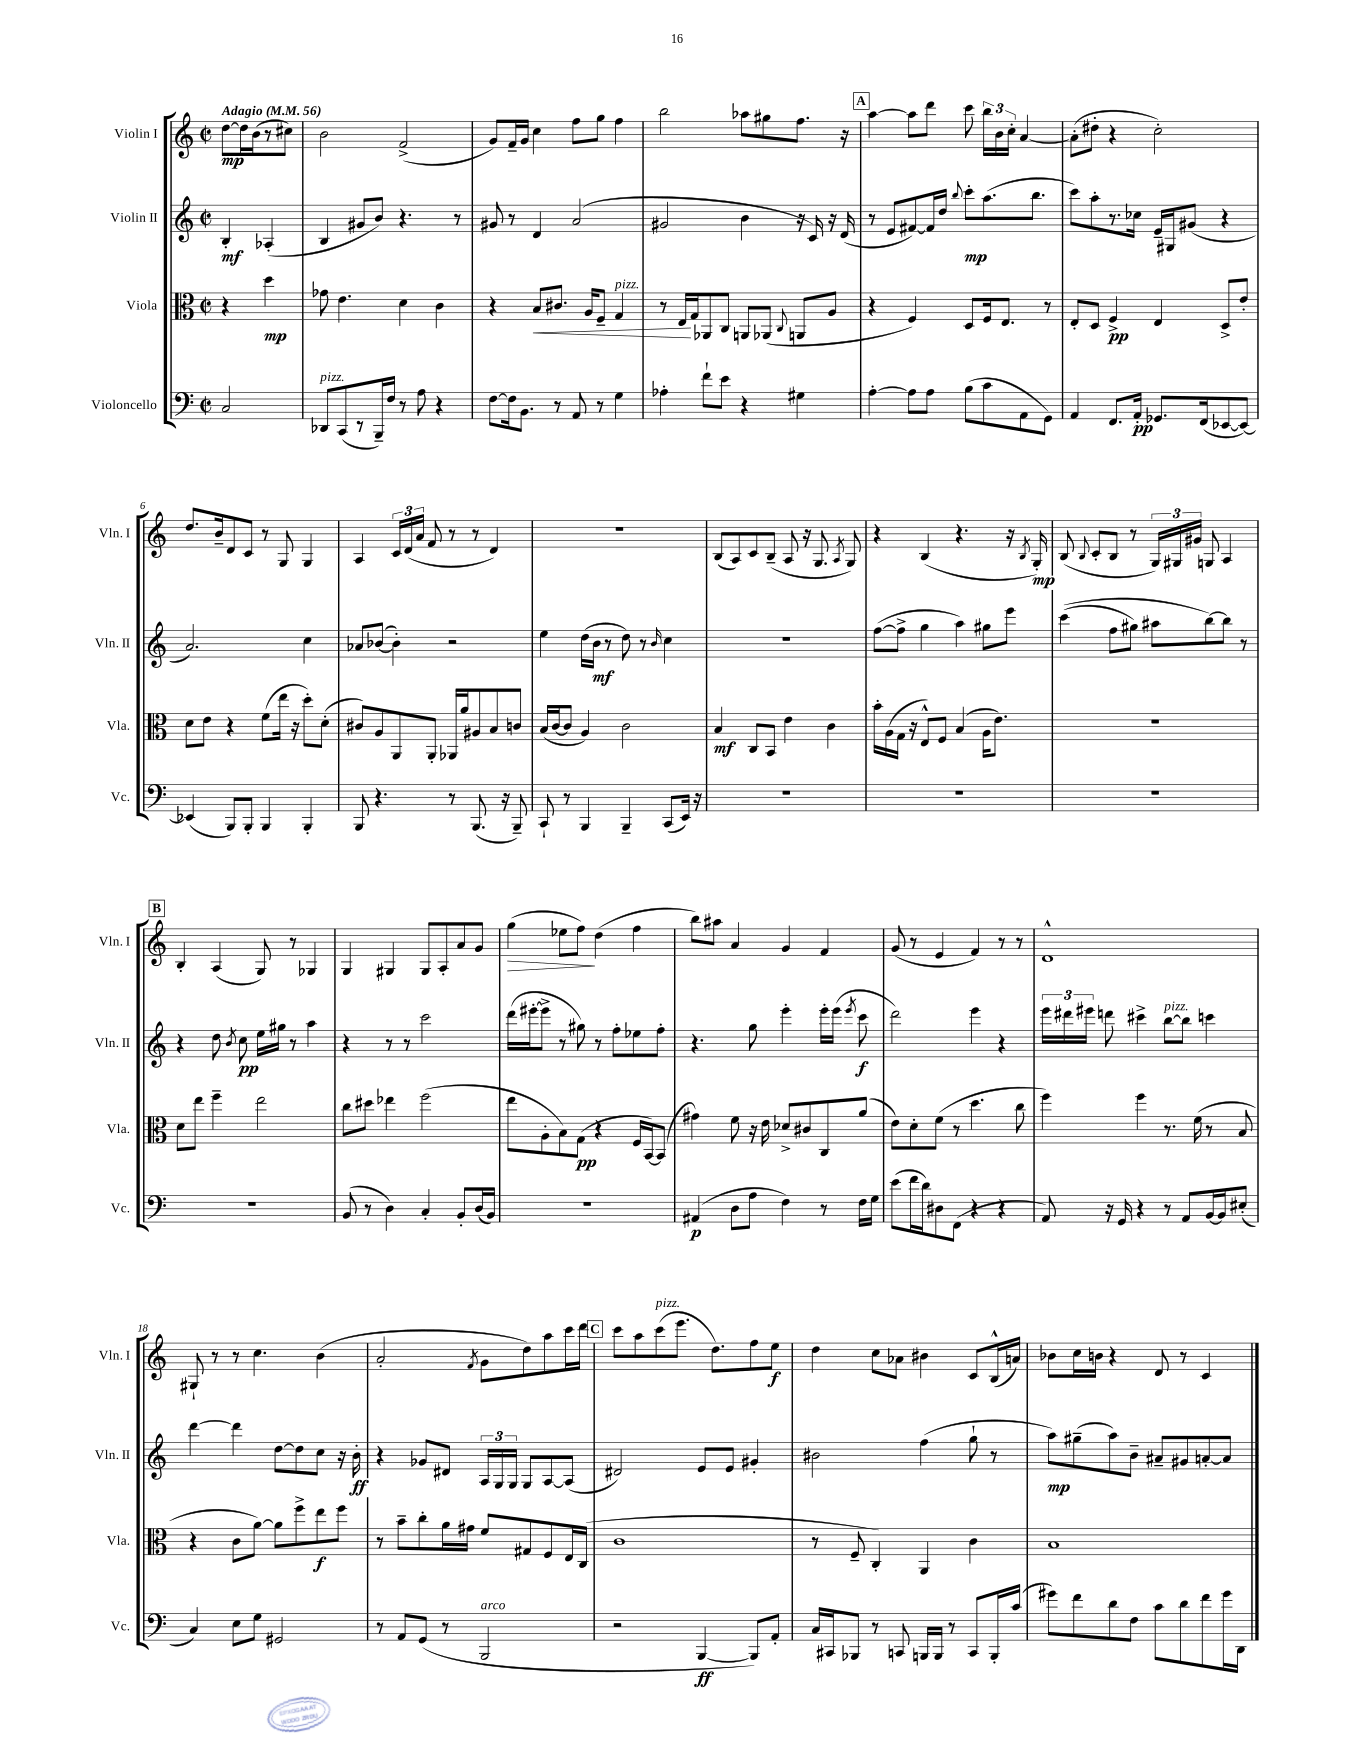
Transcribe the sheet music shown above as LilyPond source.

<<
\new StaffGroup <<
\new Staff = "s0" \with { instrumentName = "Violin I" shortInstrumentName = "Vln. I" } {
    \clef treble \key c \major \defaultTimeSignature \time 2/2 \partial 2 \tempo "Adagio" 4 = 56
    \autoBeamOff d''8[~\mp d''16 b'16( r8 cis''8]) |
    b'2 f'2->( |
    g'8[) f'16-- g'16] c''4 f''8[ g''8] f''4 |
    b''2 aes''8[ gis''8 f''8.] r16 |
    \mark \markup { \box "A" } a''4~ a''8[ d'''8] c'''8 \tuplet 3/2 { b''16[ b'16 c''16]-. } a'4~ |
    a'8[-.( dis''8]-. r4 c''2-.) |
    d''8.[ b'16-- d'8 c'8] r8 g8 g4 |
    a4 \tuplet 3/2 { c'16[ d'16( a'16] } f'8 r8 r8 d'4) |
    R1 |
    b8[( a8) c'8 b8]--( a8 r16 g8. \acciaccatura { a8 } g8) |
    r4 b4( r4. r16 \acciaccatura { b8 } g16-.\mp) |
    b8( \appoggiatura { b8 } c'8[-. b8] r8 \tuplet 3/2 { g16[) gis16 gis'16] } g8 a4 |
    \mark \markup { \box "B" } b4-. a4( g8) r8 ges4 |
    g4 gis4 gis8[ a8-. a'8 g'8] |
    g''4\>( ees''8[ f''8]\!) d''4( f''4 |
    b''8[) ais''8] a'4 g'4 f'4 |
    g'8( r8 e'4 f'4) r8 r8 |
    d'1-^ |
    gis8-! r8 r8 c''4. b'4( |
    a'2-. \acciaccatura { f'8 } g'8[ d''8) a''8 c'''16 d'''16] |
    \mark \markup { \box "C" } c'''8[ a''8 c'''8^\markup { \italic "pizz." }( e'''8.] d''8.[) f''8 e''8]\f |
    d''4 c''8[ aes'8] bis'4 c'8[ b16-^( a'16]) |
    bes'8[ c''16 b'16] r4 d'8 r8 c'4 \bar "|." |
}
\new Staff = "s1" \with { instrumentName = "Violin II" shortInstrumentName = "Vln. II" } {
    \clef treble \key c \major \defaultTimeSignature \time 2/2 \partial 2
    \autoBeamOff b4-.\mf aes4-.( |
    b4 gis'8[ b'8]) r4. r8 |
    gis'8 r8 d'4 a'2( |
    gis'2 b'4 r16 c'16) r16 d'16( |
    \mark \markup { \box "A" } r8 e'8[ fis'8~) fis'16 d''16] \appoggiatura { b''8 } c'''8[-.\mp a''8.( b''8.] |
    c'''8[) a''8-. r8. ces''16] e'16[-- gis16 gis'8]( r4 |
    a'2.) c''4 |
    aes'8[ bes'8]~( bes'4-.) r2 |
    e''4 d''16[( b'16]\mf r8 d''8) r8 \grace { b'16 } c''4 |
    r1 |
    f''8[~( f''8]-> g''4 a''4) gis''8[ e'''8] |
    c'''4(\( f''8[ gis''8]) ais''8[ b''8~\) b''8] r8 |
    \mark \markup { \box "B" } r4 d''8 \acciaccatura { b'8 } c''8\pp e''16[ gis''16] r8 a''4 |
    r4 r8 r8 c'''2 |
    d'''16[( eis'''16~-. eis'''8]-> r8 gis''8) r8 f''8[-. ees''8 f''8]-. |
    r4. g''8 e'''4-. e'''16[-. e'''16]( \acciaccatura { e'''8 } c'''8\f |
    d'''2) e'''4 r4 |
    \tuplet 3/2 { e'''16[ dis'''16 eis'''16] } d'''8 cis'''4-> b''8[~^\markup { \italic "pizz." } b''8] c'''4 |
    d'''4~ d'''4 d''8[~ d''8 c''8] r16 b'16-.\ff |
    r4 ges'8[ dis'8] \tuplet 3/2 { a16[ g16 g16] } g8[ a8~ a8]( |
    \mark \markup { \box "C" } dis'2) e'8[ e'8] gis'4-. |
    bis'2 f''4( g''8-! r8 |
    a''8[\mp) gis''8--( a''8) b'8]-- ais'8[-- gis'8 a'8~-. a'8] \bar "|." |
}
\new Staff = "s2" \with { instrumentName = "Viola" shortInstrumentName = "Vla." } {
    \clef alto \key c \major \defaultTimeSignature \time 2/2 \partial 2
    \autoBeamOff r4 d''4\mp |
    ges'8 e'4. d'4 c'4 |
    r4 b8[\< cis'8.] a16[ f8]-- g4^\markup { \italic "pizz." } |
    r8 e16[\! g16 aes,8 c8] a,8[ aes,8]( \appoggiatura { c8 } a,8[ a8] |
    \mark \markup { \box "A" } r4 f4) d8[ f16 e8.] r8 |
    e8[-. d8] f4->\pp e4 d8[-> e'8]-. |
    d'8[ e'8] r4 f'8[( e''16] r16 d''8[-.) d'8]-.( |
    cis'8[) a8 a,8 a,8]-. aes,16[ a'16 ais8 b8 c'8] |
    b16[( c'16~ c'8] a4) c'2 |
    b4\mf c8[ b,8] e'4 c'4 |
    b'16[-. a16( g16] r16 e8[-^) f8] b4( a16[ e'8.]) |
    R1 |
    \mark \markup { \box "B" } d'8[ e''8] f''4-- e''2 |
    c''8[ dis''8] ees''4 f''2( |
    e''8[ a8-. b8) g8]\pp( r4 f16[ b,16~) b,8]( |
    gis'4) f'8 r16 e'16 des'8[-> cis'8 c8 a'8]( |
    e'8[) d'8-. f'8]( r8 d''4. c''8 |
    f''4) f''4 r8. f'16( r8 b8 |
    r4 c'8[ a'8]~) a'8[ f''8-> e''8\f f''8] |
    r8 b'8[-- c''8-. a'16 gis'16] f'8[ gis8 f8 e16 c16]( |
    \mark \markup { \box "C" } c'1 |
    r8 f8-- c4-.) a,4 c'4 |
    b1 \bar "|." |
}
\new Staff = "s3" \with { instrumentName = "Violoncello" shortInstrumentName = "Vc." } {
    \clef bass \key c \major \defaultTimeSignature \time 2/2 \partial 2
    \autoBeamOff c2 |
    des,8[^\markup { \italic "pizz." } c,8( r8 b,,16--) f16] r8 a8 r4 |
    f8[~ f16 b,8.] r8 a,8 r8 g4 |
    aes4-. f'8[-! e'8] r4 gis4 |
    \mark \markup { \box "A" } a4~-. a8[ a8] b8[( c'8 a,8 g,8]) |
    a,4 f,8.[ a,16]-.\pp ges,8.[ f,16( ees,8~ ees,8]~) |
    ees,4( b,,8[) b,,8]-. b,,4 b,,4-. |
    b,,8 r4. r8 b,,8.( r16 b,,8--) |
    c,8-! r8 b,,4 b,,4-- c,8[( e,16]) r16 |
    R1 |
    R1 |
    R1 |
    \mark \markup { \box "B" } R1 |
    b,8( r8 d4) c4-. b,8[-. d16( b,16]) |
    r1 |
    ais,4\p( d8[ a8] f4) r8 f16[ g16] |
    e'8[( f'16 d'16) dis8 f,8]( r4 r4 |
    a,8) r16 g,16 r4 r8 a,8[ b,16~ b,16 eis8]-.( |
    c4) e8[ g8] gis,2 |
    r8 a,8[ g,8]( r8 b,,2^\markup { \italic "arco" } |
    \mark \markup { \box "C" } r2 b,,4~\ff b,,8[) a,8]-. |
    c16[ cis,16 bes,,8] r8 c,8 b,,16[ b,,16] r8 c,8[ b,,16-. c'16]( |
    gis'8[) f'8 d'8 f8] c'8[ d'8 f'8 gis'16 d,16] \bar "|." |
}
>>
>>
